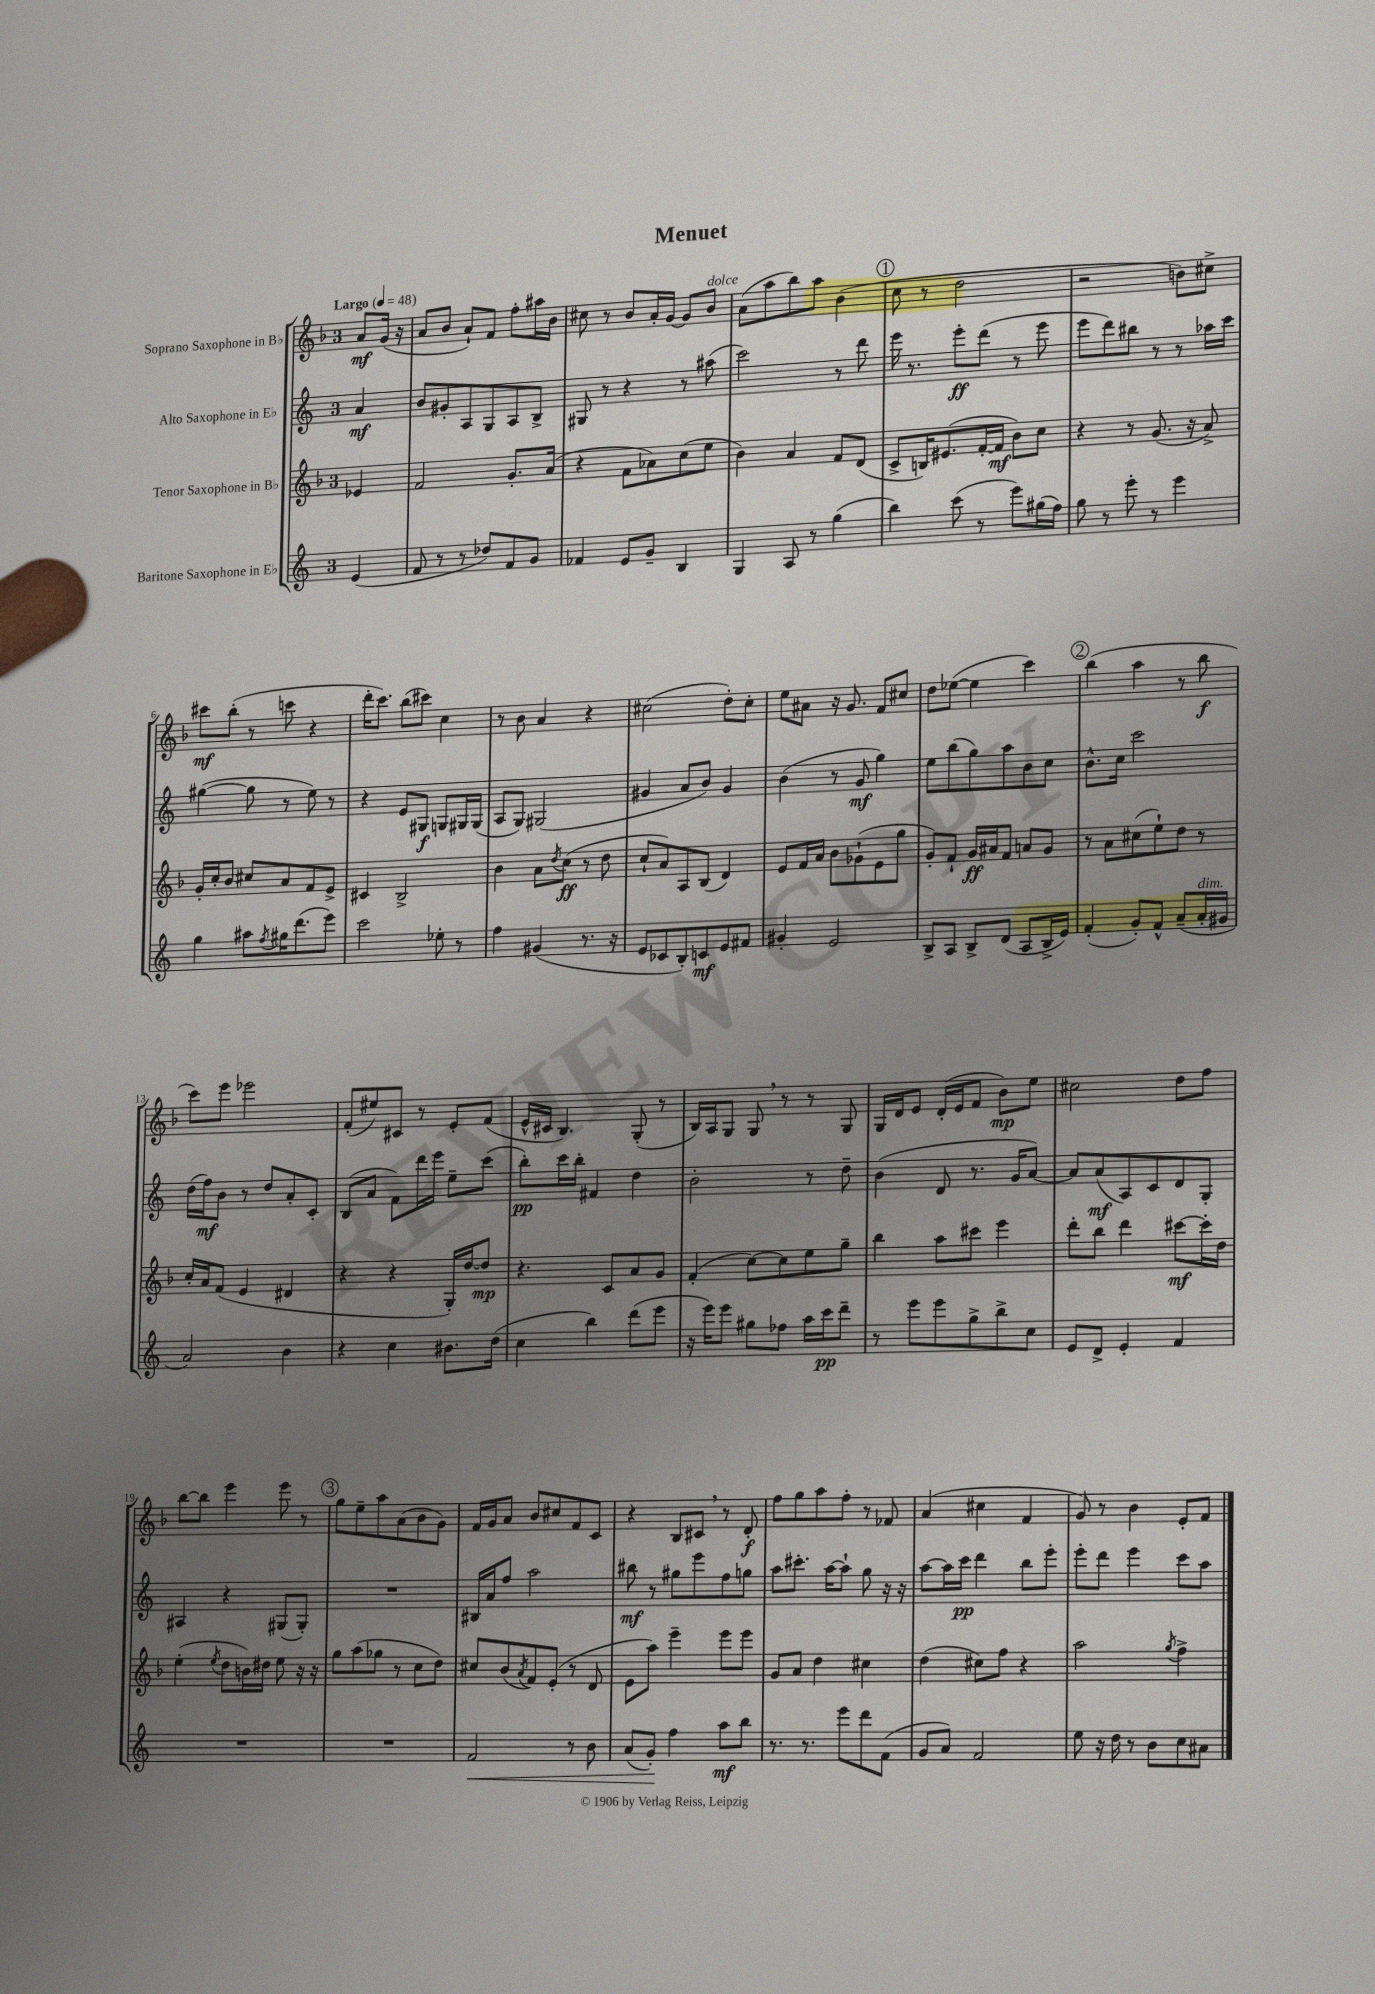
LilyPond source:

\header { title = "Menuet" }
<<
\new StaffGroup <<
\new Staff = "s0" \with { instrumentName = "Soprano Saxophone in Bb" } {
    \clef treble \key f \major \once \override Staff.TimeSignature.style = #'single-digit \time 3/4 \partial 4 \tempo "Largo" 4 = 48
    a'8\mf g'16( r16 |
    a'8 bes'8 a'8-!) f'8 f''8-. ais''16 bes'16 |
    cis''8 r8 bes'8 a'16-. g'16~ g'8 bes'8^\markup { \italic "dolce" } |
    a'8( a''8 bes''8) a''8 bes'4( |
    \mark \markup { \circle "1" } c''8 r8 d''2 |
    r2 b'8) cis''8-> |
    cis'''8\mf bes''8-.( r8 c'''8 r4 |
    d'''16-. c'''8.) bes''8( cis'''8) c''4 |
    r8 bes'8 a'4 r4 |
    cis''2( d''8-.) cis''8-. |
    e''8 ais'8 r16 g'8. f'8 cis''8 |
    d''8 ees''8~( ees''4 c'''4) |
    \mark \markup { \circle "2" } bes''4( a''4 r8 bes''8\f |
    c'''8) e'''8 ees'''2 |
    f'8-.( eis''8) cis'8 r8 e'8-. f'8( |
    e'16-^ cis'16 bes4.) g8-.( r8 |
    bes16) a16 g8 g8 \breathe r8 r8 g8 |
    g16 d'16 e'8 d'16-.( e'16 f'8 bes'8\mp) e''8 |
    cis''2 d''8 f''8 |
    bes''8~ bes''8 e'''4 e'''8 r8 |
    \mark \markup { \circle "3" } g''8 e''8-- a''8 a'8( bes'8 g'8) |
    f'16 g'16 a'8 bes'8 cis''8 f'8 c'8 |
    r4 bes8 cis'8 \breathe r8 d'8-.\f |
    f''8 g''8 a''8 f''8-. r8 fes'8 |
    a'4( cis''4 f'4 |
    g'8) r8 bes'4 e'8-. f'8 \bar "|." |
}
\new Staff = "s1" \with { instrumentName = "Alto Saxophone in Eb" } {
    \clef treble \key c \major \once \override Staff.TimeSignature.style = #'single-digit \time 3/4 \partial 4
    a'4\mf |
    b'8 gis'8-. a8 g8 a8 b8-> |
    gis8 r8 r4 r8 ais''8( |
    c'''2) r8 d'''8 |
    \mark \markup { \circle "1" } e'''16 r8. e'''8-.\ff d'''8( r8 e'''8 |
    e'''8 d'''8) bis''8 r8 r8 aes''16 c'''16 |
    gis''4~( gis''8 r8 e''8) r8 |
    r4 e'8 gis8\f g8 gis16 gis16( |
    a8 g8) gis2( |
    gis'4 a'8 b'8) gis'4 |
    b'4( r8 g'8\mf g''4) |
    e''8 b''8( g''8) a''8 b'8 c''8 |
    \mark \markup { \circle "2" } b'8.-^ c''16 c'''2 |
    d''16( f''16\mf) b'8 r8 d''8 a'8-. c'8-. |
    b8( a'8 f'8) d'''16 e'''16 e''8-- c'''8( |
    b''8-.\pp) c'''16 b''16-. fis'4 d''4 |
    b'2-. r8 d''8-- |
    b'4( d'8 r8. g'16 a'8~) |
    a'8 a'8\mf( a8) c'8 d'8 g8-. |
    ais4 r4 gis8( gis8-.) |
    \mark \markup { \circle "3" } R2. |
    bis16 a'16 f''8 a''2 |
    bis''8\mf r8 gis''8 e'''8 f''8 g''8 |
    a''8 cis'''8.-. a''16~ a''8-! g''8 r16 r16 |
    a''8~ a''16 c'''16\pp d'''4 b''8 e'''8-. |
    e'''8-. d'''8 e'''4 c'''8 a''8 \bar "|." |
}
\new Staff = "s2" \with { instrumentName = "Tenor Saxophone in Bb" } {
    \clef treble \key f \major \once \override Staff.TimeSignature.style = #'single-digit \time 3/4 \partial 4
    ees'4 |
    f'2 g'8.-. a'16( |
    r4 f'8 aes'8) c''8( e''8 |
    bes'4) a'4 f'8 d'8( |
    \mark \markup { \circle "1" } c'8-> b16) eis'8.( f'16~-. f'16\mf bes'8) c''8 |
    r4 r8 g'8.( r16 a'8->) |
    g'16-. c''16-. bes'8 cis''8 a'8 f'8 e'8-> |
    cis'4 bes2-> |
    bes'4 a'8 \acciaccatura { d''8 } c''8\ff( r8 d''8 |
    c''8-! a'8) a8 bes8( d'4) |
    e'8 f'16 a'16 bes'8 ges'8-!( e'8 g''8 |
    g'8-.) f'8-! g'16\ff ais'16 f'8 a'8 g'8 |
    \mark \markup { \circle "2" } r8 a'8 cis''8( e''8-!) d''8 r8 |
    c''16-. a'16 f'8( e'4 dis'4 |
    r4 r4 g16-.) d''16~ d''8\mp |
    r4. c'8 a'8 g'8 |
    f'4-.( c''8~) c''8 e''8 g''8-- |
    bes''4 a''8 cis'''8 e'''4 |
    d'''8-. bes''8 d'''4 cis'''8~\mf cis'''16-. d''16 |
    e''4-.( \acciaccatura { e''8 } d''8 b'16) dis''16 e''8 r16 r16 |
    \mark \markup { \circle "3" } g''8 a''8( ges''8 r8 c''8 d''8) |
    cis''8 bes'8( \acciaccatura { a'8 } f'8) e'8-.( r8 d'8 |
    e'8 a''8) e'''4-- e'''8 e'''8 |
    g'8 a'8 d''4 cis''4 |
    d''4( cis''8) f''8 r4 |
    a''2 \acciaccatura { g''8 } f''4-> \bar "|." |
}
\new Staff = "s3" \with { instrumentName = "Baritone Saxophone in Eb" } {
    \clef treble \key c \major \once \override Staff.TimeSignature.style = #'single-digit \time 3/4 \partial 4
    e'4( |
    f'8 r8 r8 des''8) f'8 g'8 |
    fes'4 e'8 g'8-- b4 |
    g4 a8 r8 g''4( |
    \mark \markup { \circle "1" } b''4) c'''8( r8 e'''8) gis''16( f''16) |
    g''8 r8 e'''8-. r8 e'''4 |
    g''4 ais''8 \acciaccatura { f''8 } gis''16 d'''8.( e'''8) |
    c'''2 ees''8-. r8 |
    f''4 gis'4( r8. r16 |
    e'8 ces'8 b8-.) c'8\mf e'8 fis'8 |
    gis'4-. e'2 |
    b8-> a8 b8-> d'8( a8 b16-> e'16) |
    \mark \markup { \circle "2" } f'4-.( g'8-.) f'8-^ a'8--( a'16-.^\markup { \italic "dim." } gis'16 |
    a'2) b'4 |
    r4 c''4 bis'8. d''16( |
    c''4 b''4) d'''8( e'''8 |
    r16 e'''16) e'''8 gis''8 fes''8 a''16 c'''16\pp d'''8-- |
    r8 e'''8 e'''8 g''8-> b''8-> c''8 |
    e'8 d'8-> e'4-. f'4 |
    R2. |
    \mark \markup { \circle "3" } R2. |
    f'2\< r8 b'8 |
    a'8( g'8-.\!) f''4 a''8\mf b''8 |
    r8. r8. e'''8 d'''8 f'8( |
    g'8 a'8) f'2 |
    e''8 r16 d''16 r8 b'8 c''8 ais'8 \bar "|." |
}
>>
>>
